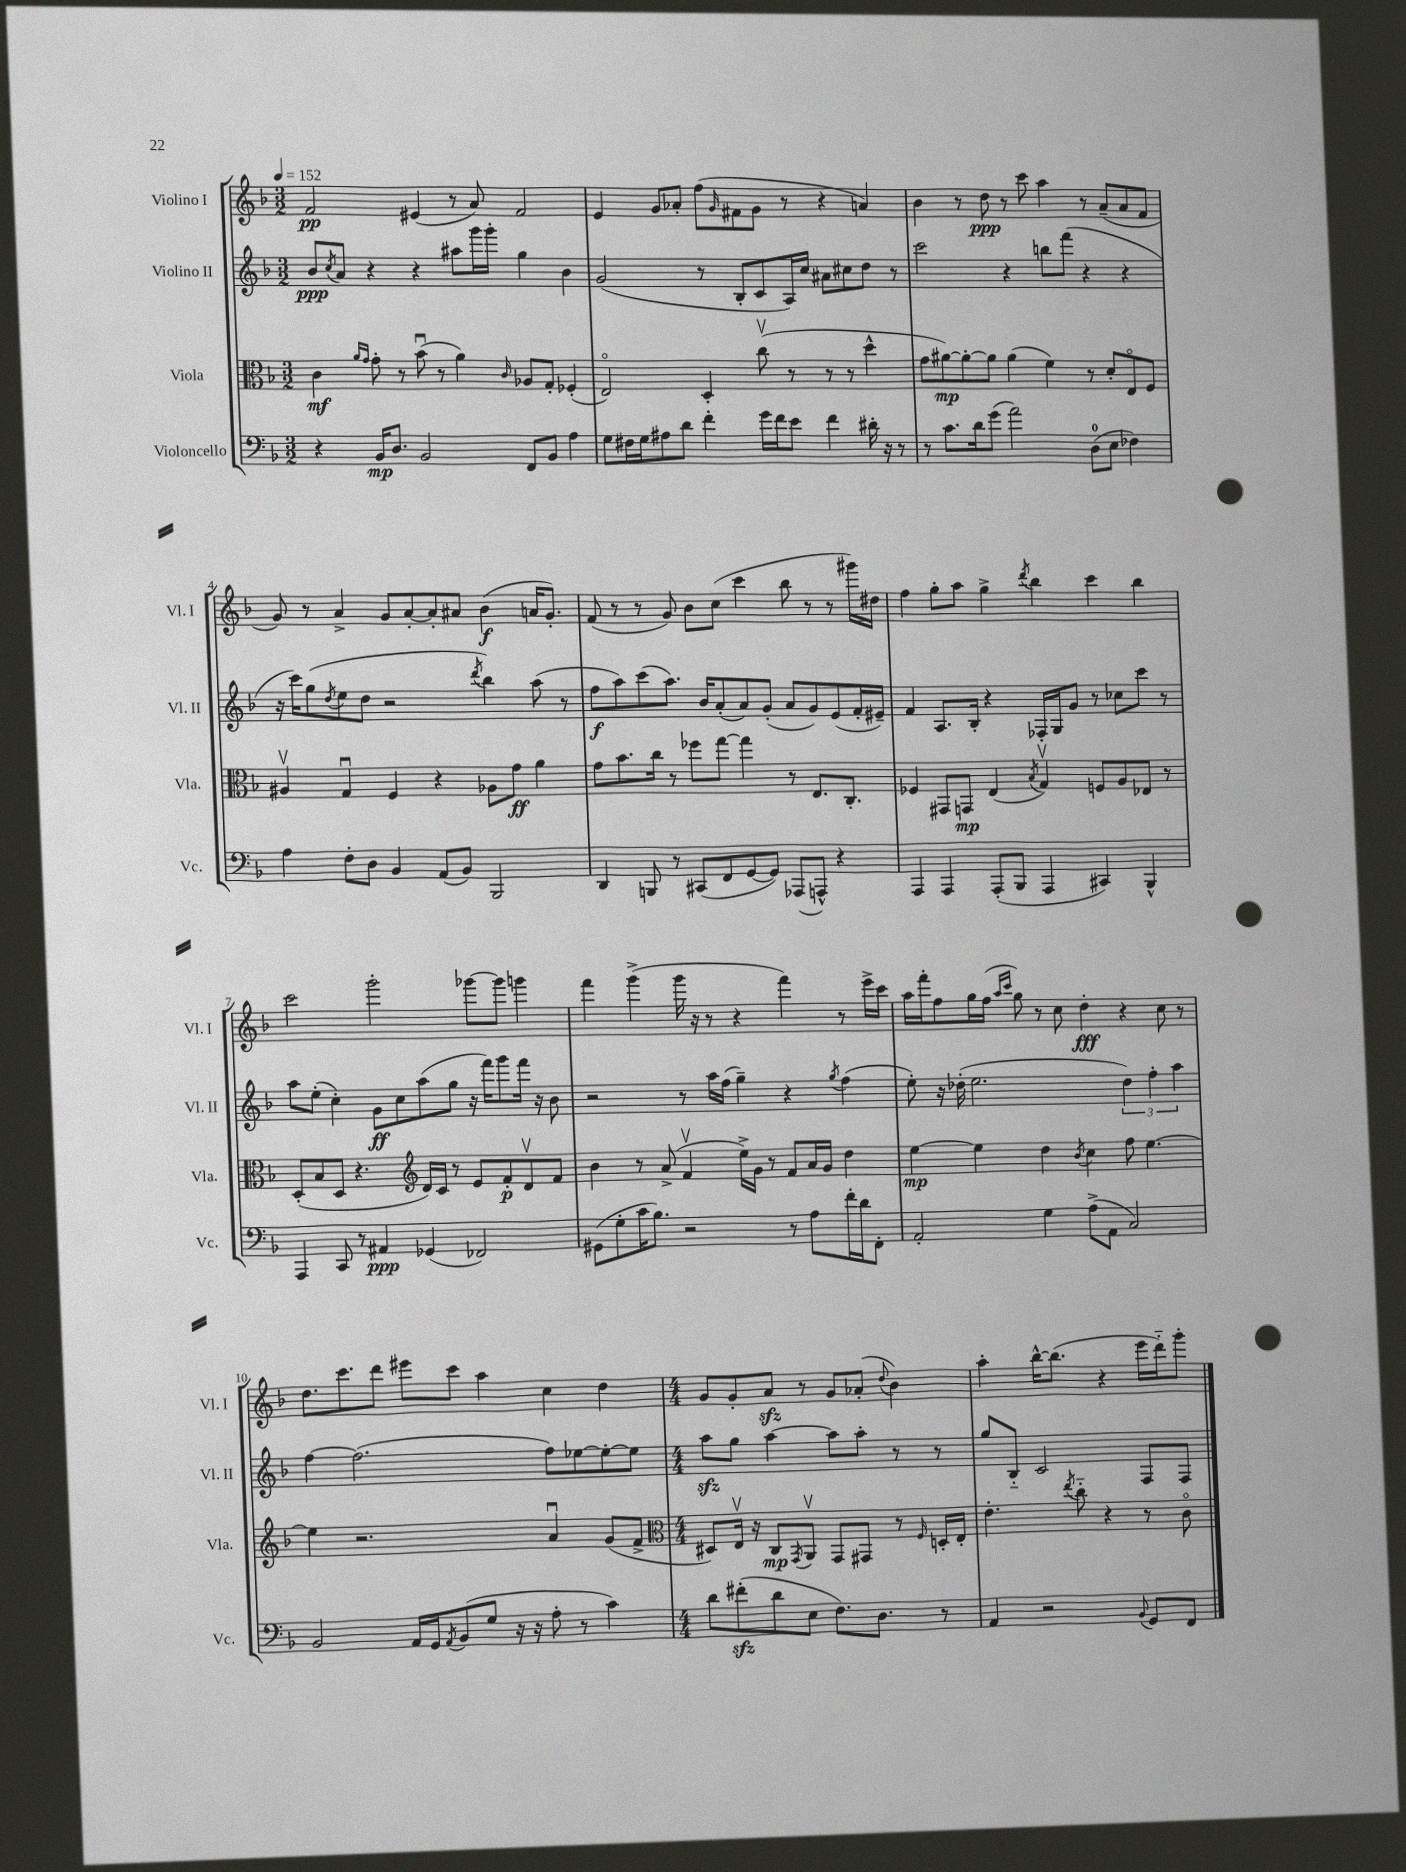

**kern	**kern	**kern	**kern
*staff4	*staff3	*staff2	*staff1
*clefF4	*clefC3	*clefG2	*clefG2
*k[b-]	*k[b-]	*k[b-]	*k[b-]
*M3/2	*M3/2	*M3/2	*M3/2
*MM152	*MM152	*MM152	*MM152
4r	4c\	8b-/L	2f/
.	.	8qcc/	.
.	.	8a/J	.
.	16qqa/LL	.	.
.	16qqg/JJ	.	.
16BB-/LK	8g'\	4r	.
8.D/J	.	.	.
.	8r	.	.
2BB-/	(8b-u\	4r	(4e#/
.	8r	.	.
.	4a\)	8aa#\L	8r
.	.	16ggg\L	8a/)
.	.	16ggg'\JJ	.
.	16qqc/	.	.
8FF/L	8A-/L	4gg\	2f/
8BB-/J	8G'/J	.	.
4A\	(4F-'/	4b-\	.
=	=	=	=
8G\L	2Eo/)	(2g/	4e/
16F#\L	.	.	.
16G\J	.	.	.
8A#\	.	.	8g/L
8d\J	.	.	8a-'/J
4f'\	4D'/	8r	(8ff\L
.	.	.	16qqg/
.	.	8B-'/L	8f#\
16g\LL	(8ccv\	8c/	8g\J
16f\J	.	.	.
8e\J	8r	16A/L)	8r
.	.	16cc/JJ	.
4f\	8r	8a#\L	4r
.	8r	8cc#\	.
16d#'\	4dd^^\	8dd\J	4a/)
16r	.	.	.
8r	.	8r	.
=	=	=	=
8r	8g\L	2ccc\	4b-\
8.c\L	[8a#\)	.	.
.	8a#'\_	.	8r
16d\k	.	.	.
(8g\J	8a#\]J	.	8dd\
2a\)	(4a#\	4r	8r
.	.	.	8ccc\
.	4f\)	8bb\L	4aa\
.	.	(8fff\J	.
(8D\L	8r	4r	8r
8E\J	8d'/L	.	(8a~/L
4F-\)	8Eo/	4r	8a/
.	8F/J	.	8f/J
=	=	=	=
4A\	4A#v/	16r	8g/)
.	.	16ccc\LK)	.
.	.	(8gg\	8r
.	.	8qdd/	.
8F'\L	4Gu/	8ee\	4a^/
8D\J	.	8dd\J	.
4BB-/	4F/	2r	8g/L
.	.	.	[8a'/
(8AA/L	4r	.	8a'/]
8BB-/J)	.	.	8a#/J
.	.	8qddd/	.
2BBB-/	8A-\L	4bb-\)	(4b-\
.	8g\J	.	.
.	4a\	(8aa\	16a/LK
.	.	.	8.g'/J)
.	.	8r	.
=	=	=	=
4DD/	8g\L	8ff\L	(8f/
.	8.b-\	8aa\)	8r
8BBB/	.	(8ccc\	8r
.	16cc\Jk	.	.
8r	8r	8.aa\J)	8g/)
(8CC#/L	8ff-\L	.	8b-\L
.	.	16b-/LK	.
8FF/	[8gg\J	(8a'/	(8cc\J
[8GG/	4gg\]	8a/)	4ccc\
8GG/]J)	.	(8g'/J	.
(8AAA-/L	8r	8a/L	8bb-\
8AAA^^/J)	8.E/L	8g/)	8r
4r	.	(8e/	8r
.	8.C'/J	.	.
.	.	16f'/L	16ggg#\LL)
.	.	16e#~/JJ)	16dd#\JJ
=	=	=	=
4AAA/	4F-/	4f/	4ff\
4AAA/	8GG#/L	8.A/L	8gg'\L
.	8GG/J	.	8aa\J
.	.	16B-'/Jk	.
(8AAA'/L	(4E/	4r	4gg^\
8BBB-/J	.	.	.
.	8qB-/	.	8qddd/
4AAA/	4Gv/)	16F-'/LL	4bb-\
.	.	16G/J	.
.	.	8g/J	.
4CC#/)	8F/L	8r	4ccc\
.	8A/	8cc-\L	.
4BBB-^^/	8E-/J	8ccc\J	4bb-\
.	8r	8r	.
=	=	=	=
4AAA/	(8D'/L	8aa\L	2ccc\
.	8B-/	(8ee'\J	.
8CC/	8D/J	4cc'\)	.
8r	4.r	.	.
4AA#/	.	8g\L	2ggg'\
.	.	8cc\	.
*	*clefG2	*	*
(4GG-/	16d/LL)	(8aa\	.
.	16c/JJ	.	.
.	8r	8gg\J	.
2FF-/)	8e/L	16r	[8ggg-\L
.	.	16fff\LK)	.
.	8f'/	8ggg\	8ggg-\]J
.	8dv/	16fff\Jk	4ggg\
.	.	16r	.
.	8f/J	8b-\	.
=	=	=	=
(8GG#\L	4b-\	2r	4fff\
8G'\	.	.	.
16c\K	8r	.	(4ggg^\
8.B-\J)	.	.	.
.	(8a^/	.	.
2r	4fv/	8r	16ggg\
.	.	.	16r
.	.	16aa\LL	8r
.	.	(16ff\JJ	.
.	16ee^\LL)	4gg~\)	4r
.	16g\JJ	.	.
.	8r	.	.
8r	8f/L	4r	4fff\)
8A\L	16a/L	.	.
.	16g/JJ	.	.
.	.	8qgg/	.
16f'\L	4dd\	(4ff\	8r
16d\J	.	.	.
8FF'\J	.	.	16eee^\LL
.	.	.	16ccc\JJ
=	=	=	=
2AA'/	[4ee\	8ee'\)	16aa\LL
.	.	.	16fff'\J
.	.	16r	8ff\
.	.	(16dd-'\	.
.	4ee\]	2.ee\	16gg\L
.	.	.	(16ff\JJ
.	.	.	16qqaa/LL
.	.	.	16qqccc/JJ
.	.	.	8gg\)
4G\	4dd\	.	8r
.	.	.	8cc\
.	8qb-/	.	.
(8A^\L	4cc\	.	4dd'\
8AA\J	.	.	.
2C/)	8ff\	6dd-\)	4r
.	[4.ee\	.	.
.	.	6ff'\	.
.	.	.	8cc\
.	.	6aa\	.
.	.	.	8r
=	=	=	=
2BB-/	4ee\]	[4ff\	8.dd\L
.	.	.	8.ccc\
.	2.r	(2.ff\]	.
.	.	.	8ddd\J
16AA/LL	.	.	8eee#\L
16GG/J	.	.	.
8qAA/	.	.	.
(8BB-/	.	.	8ccc\J
8G/J	.	.	4aa\
16r	.	.	.
16r	.	.	.
8A'\	4au/	8ff\L)	4cc\
8r	.	[8ee-\	.
4c\)	(8g/L	8ee-'\_	4dd\
.	8f^/J	8ee-\]J	.
=	=	=	=
*	*clefC3	*	*
*M4/4	*M4/4	*M4/4	*M4/4
8d\L	8D#/L)	8aa\L	8g/L
(8f#'\	16Ev/Jk	8gg\J	8g'/
.	16r	.	.
8d\	8C/L	[4aa\	8a/J
.	8qGG/	.	.
8E\J	8AAv/J	.	8r
8.F\L)	8GG/L	8aa\]L	8g/L
.	8GG#/J	8aa'\J	(8a-'/J
8.D\J	.	.	.
.	.	.	8qqdd/
.	8r	8r	4b-\)
.	16qqF/	.	.
8r	16D'/LL	8r	.
.	16E'/JJ	.	.
=	=	=	=
4AA/	4.e'\	8gg/L	4aa'\
.	.	8B-'~/J	.
2r	.	2c/	[16bb-^^\LK
.	.	.	(8.bb-\]J
.	8qee/	.	.
.	8cc'~\	.	.
.	4r	.	4r
8qqBB-/	.	.	.
8GG/L	8r	8F/L	16eee\LL
.	.	.	16ddd'~\J)
8FF/J	8co\	8F/J	8ggg'\J
==	==	==	==
*-	*-	*-	*-
